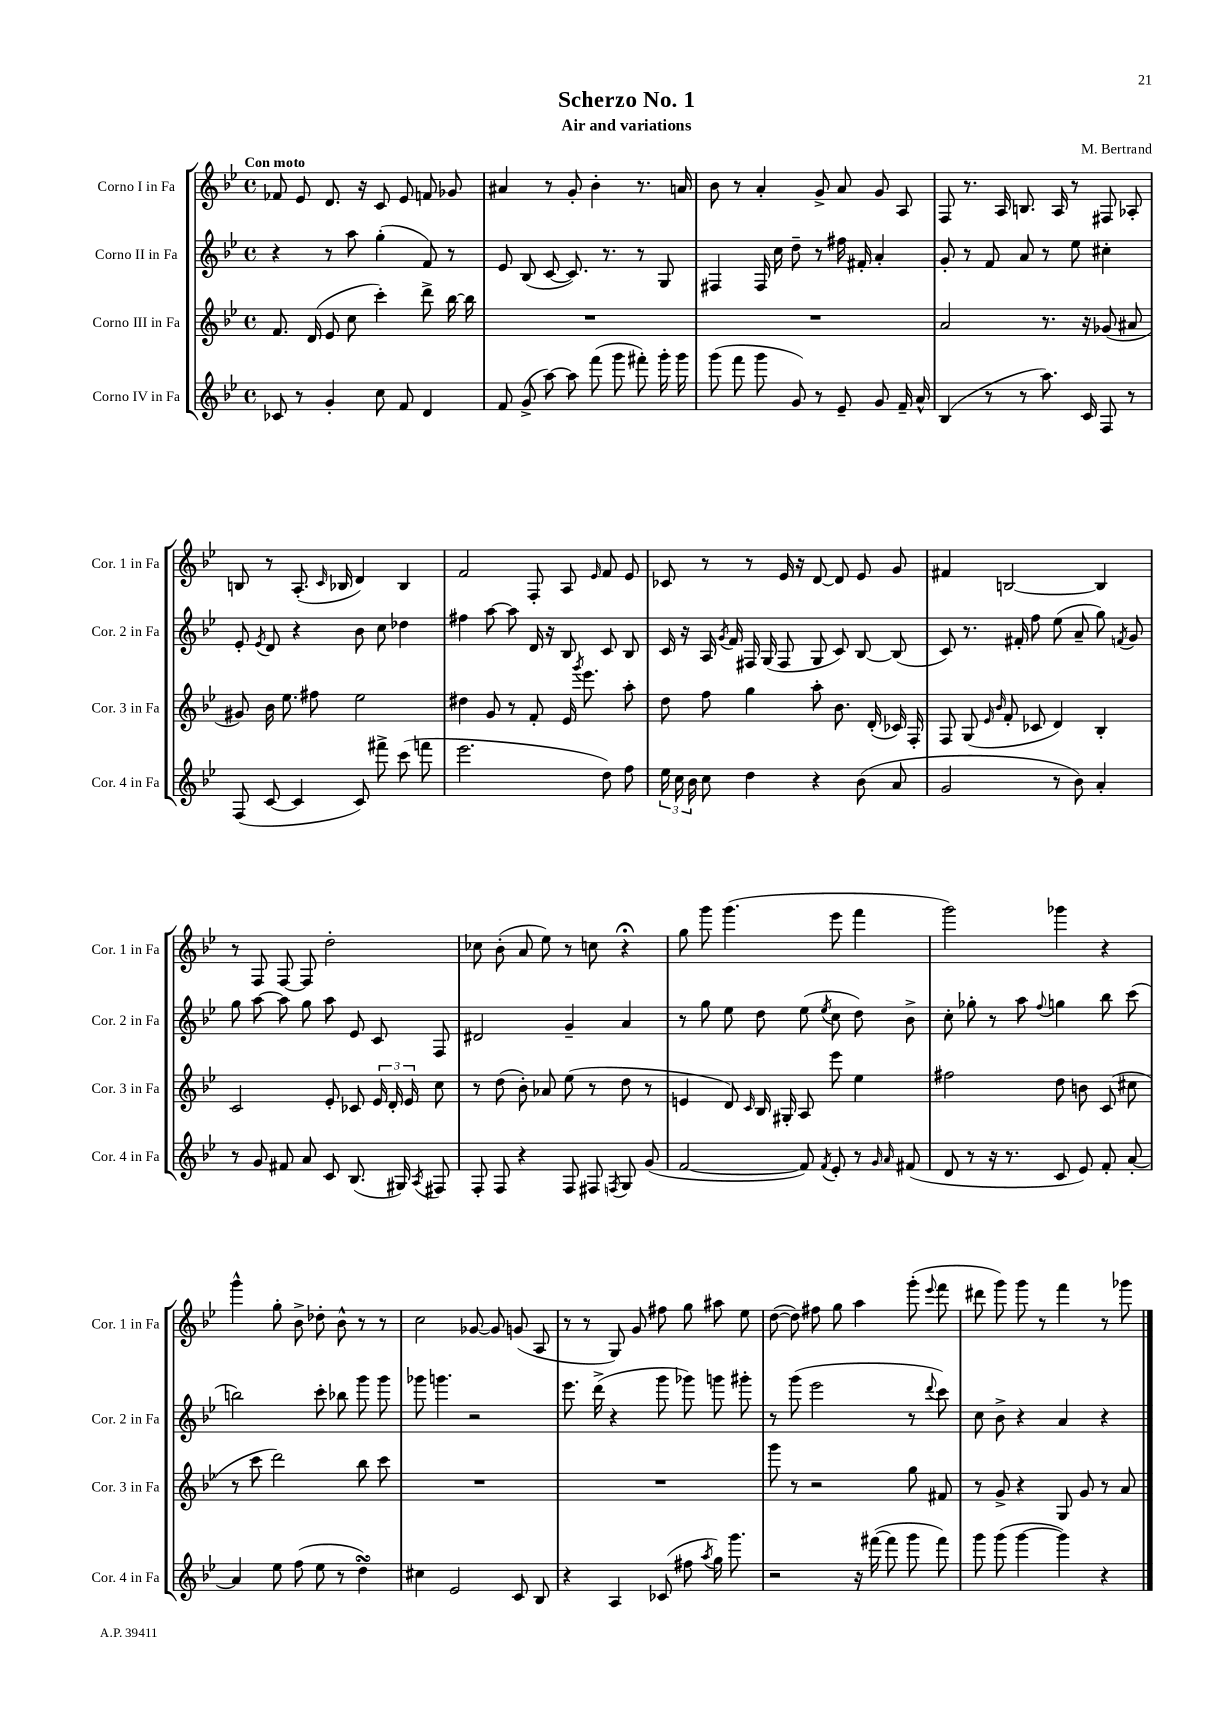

**kern	**kern	**kern	**kern
*part4	*part3	*part2	*part1
*staff4	*staff3	*staff2	*staff1
*I"Corno IV in Fa	*I"Corno III in Fa	*I"Corno II in Fa	*I"Corno I in Fa
*I'Cor. 4 in Fa	*I'Cor. 3 in Fa	*I'Cor. 2 in Fa	*I'Cor. 1 in Fa
*clefG2	*clefG2	*clefG2	*clefG2
*k[b-e-]	*k[b-e-]	*k[b-e-]	*k[b-e-]
*M4/4	*M4/4	*M4/4	*M4/4
*met(c)	*met(c)	*met(c)	*met(c)
=1	=1	=1	=1
!	!	!	!LO:TX:a:B:t=Con moto
8c-X/	8.f/	4r	8f-X/
8r	.	.	8e-/
.	(16d/	.	.
4g'/	8e-/	8r	8.d/
.	8cc\	8aa\	.
.	.	.	16r
8cc\	4ccc'\)	(4gg'\	8c/
8f/	.	.	8e-/
4d/	8ddd^\	8f/)	8fn/
.	[16bb-\	8r	8g-X/
.	16bb-\]	.	.
=2	=2	=2	=2
8f/	1r	8e-/	4a#X/
(8g^/	.	(8B-/	.
[8aa\)	.	[8c/	8r
8aa\]	.	8.c/])	8g'/
(8fff\	.	.	4b-'\
.	.	8.r	.
8ggg\	.	.	.
8fff#X'\)	.	8r	8.r
16ggg'\	.	8G/	.
16ggg\	.	.	16an/
=3	=3	=3	=3
(8ggg\	1r	4F#X/	8b-\
8fff\	.	.	8r
8ggg\	.	16F#/	4a'/
.	.	16cc\	.
8g/)	.	8dd~\	.
8r	.	8r	8g^/
8e-~/	.	16ff#X\	8a/
.	.	16f#X'/	.
8g/	.	4a'/	8g/
16f~/	.	.	8A/
16a^^/	.	.	.
=4	=4	=4	=4
(4B-/	2a/	8g'/	8F/
.	.	8r	8.r
8r	.	8f/	.
.	.	.	16A/
8r	.	8a/	8.Bn/
8.aa\)	8.r	8r	.
.	.	.	16A/
.	.	8ee-\	8r
16c/	16r	.	.
8F/	(8g-X/	4cc#X'\	8F#X/
8r	8a#X/	.	8A-X'/
!!LO:LB:g=z
=5	=5	=5	=5
(8F/	8g#X/)	8e-'/	8Bn/
.	.	8qe-/	.
[8c/	16b-\	8d/	8r
.	8.ee-\	.	.
4c/]	.	4r	(8.A'/
.	8ff#X\	.	.
.	.	.	16qqc/
.	.	.	16B-X/
8c/)	2ee-\	8b-\	4d/)
8fff#X^\	.	8cc\	.
(8ccc\	.	4dd-X\	4B-/
8fffn\	.	.	.
=6	=6	=6	=6
2.eee-\	4dd#X\	4ff#X\	2f/
.	8g/	[8aa\	.
.	8r	8aa\]	.
.	8f'/	16d/	8F'/
.	.	16r	.
.	16e-/	8B-/	8A/
.	8qggg/	.	.
.	8.eee-\	.	.
.	.	.	16qqe-/
8dd\)	.	8c/	8f/
8ff\	8aa'\	8B-/	8e-/
=7	=7	=7	=7
24ee-\	8dd\	16c/	8c-X/
24cc\	.	.	.
.	.	16r	.
24b-\	.	.	.
8cc\	8ff\	16A/	8r
.	.	8qg/	.
.	.	16f/	.
4dd\	4gg\	16F#X/	8r
.	.	(16G/	.
.	.	8F#/	16e-/
.	.	.	16r
4r	8aa'\	8G/	[8d/
.	8.b-\	8c/)	8d/]
(8b-\	.	[8B-/	8e-/
.	(16d'/	.	.
8a/	16c-X/)	(8B-/]	8g/
.	16F'/	.	.
=8	=8	=8	=8
2g/	8F/	8c/)	4f#X/
.	(8G/	8.r	.
.	16qqe-/	.	.
.	16qqb-/	.	.
.	8f'/	.	[2Bn/
.	.	16f#X'/	.
.	8c-X/	8ff\	.
8r	4d/)	(8ee-\	.
8b-\)	.	8a~/	.
4a'/	4B-'/	8gg\)	4B/]
.	.	8qfn/	.
.	.	8g/	.
!!LO:LB:g=z
=9	=9	=9	=9
8r	2c/	8gg\	8r
8g/	.	[8aa\	8F/
8f#X/	.	8aa\]	[8F/
8a/	.	8gg\	8F/]
8c/	8e-'/	8aa\	2dd'\
(8.B-/	8c-X/	8e-/	.
.	24e-/	8c/	.
.	24d'/	.	.
16G#X/)	.	.	.
.	24e-/	.	.
8qA/	.	.	.
8F#X/	8cc\	8F/	.
=10	=10	=10	=10
8F'/	8r	2d#X/	8cc-X\
8F/	(8dd\	.	(8b-'\
4r	8b-'\)	.	8a/
.	8a-X/	.	8ee-\)
8F/	(8ee-\	4g~/	8r
8F#X/	8r	.	8ccn\
8qFn/	.	.	.
8G/	8dd\	4a/	4r;<
(8g/	8r	.	.
=11	=11	=11	=11
[2f/	4en/	8r	8gg\
.	.	8gg\	8ggg\
.	8d/)	8ee-\	(4.ggg\
.	16qqc/	.	.
.	16B-/	8dd\	.
.	16G#X'/	.	.
8f/])	8A/	(8ee-\	.
8qf/	.	8qee-/	.
8e-'/	8eee-\	8cc\	8eee-\
8r	4ee-\	8dd\)	4fff\
16qqg/	.	.	.
16qqa/	.	.	.
(8f#X/	.	8b-^\	.
=12	=12	=12	=12
8d/	2ff#X\	8cc'\	2ggg\)
8r	.	8gg-X'\	.
16r	.	8r	.
8.r	.	.	.
.	.	8aa\	.
.	.	8qqff/	.
8c/	8dd\	4ggn\	4ggg-X\
8e-/)	8bn\	.	.
8f'/	(8c/	8bb-\	4r
[8a'/	8cc#X\	(8ccc\	.
!!LO:LB:g=z
=13	=13	=13	=13
4a/]	8r	2bbn\)	4ggg^^\
.	8ccc\	.	.
8ee-\	2ddd\)	.	8gg'\
(8ff\	.	.	8b-^\
8ee-\	.	8ccc'\	8dd-X'\
8r	.	8bb-X\	8b-^^\
4ddsSsS\)	8bb-\	8ggg\	8r
.	8ccc\	8ggg\	8r
=14	=14	=14	=14
4cc#X\	1r	8ggg-X\	2cc\
.	.	4.gggn\	.
2e-/	.	.	.
.	.	2r	[8g-X/
.	.	.	8g-/]
8c/	.	.	(8gn/
8B-/	.	.	8A/
=15	=15	=15	=15
4r	1r	8.eee-\	8r
.	.	.	8r
.	.	(16ddd^\	.
4A/	.	4r	8G/)
.	.	.	8g/
(8c-X/	.	8ggg\	8ff#X\
8ff#X\	.	8ggg-X\)	8gg\
8qaa/	.	.	.
16gg\)	.	8gggn\	8aa#X\
8.ggg\	.	.	.
.	.	8ggg#X'\	8ee-\
=16	=16	=16	=16
2r	8ggg\	8r	([8dd\
.	8r	(8ggg\	8dd\])
.	2r	2eee-\	8ff#X\
.	.	.	8gg\
16r	.	.	4aa\
([16fff#X\	.	.	.
8fff#\]	.	.	.
8ggg\	8gg\	8r	(8ggg'\
.	.	8qqddd/	8qqeee-/
8fff#\)	8f#X/	8ccc\)	8fff\
=17	=17	=17	=17
8ggg\	8r	8cc\	8ddd#X\
(8ggg\	8g^/	8b-^\	8ggg\)
[4ggg\	4r	4r	8ggg\
.	.	.	8r
4ggg\])	8G/	4a/	4fff\
.	8g/	.	.
4r	8r	4r	8r
.	8a/	.	8ggg-X\
==	==	==	==
*-	*-	*-	*-
